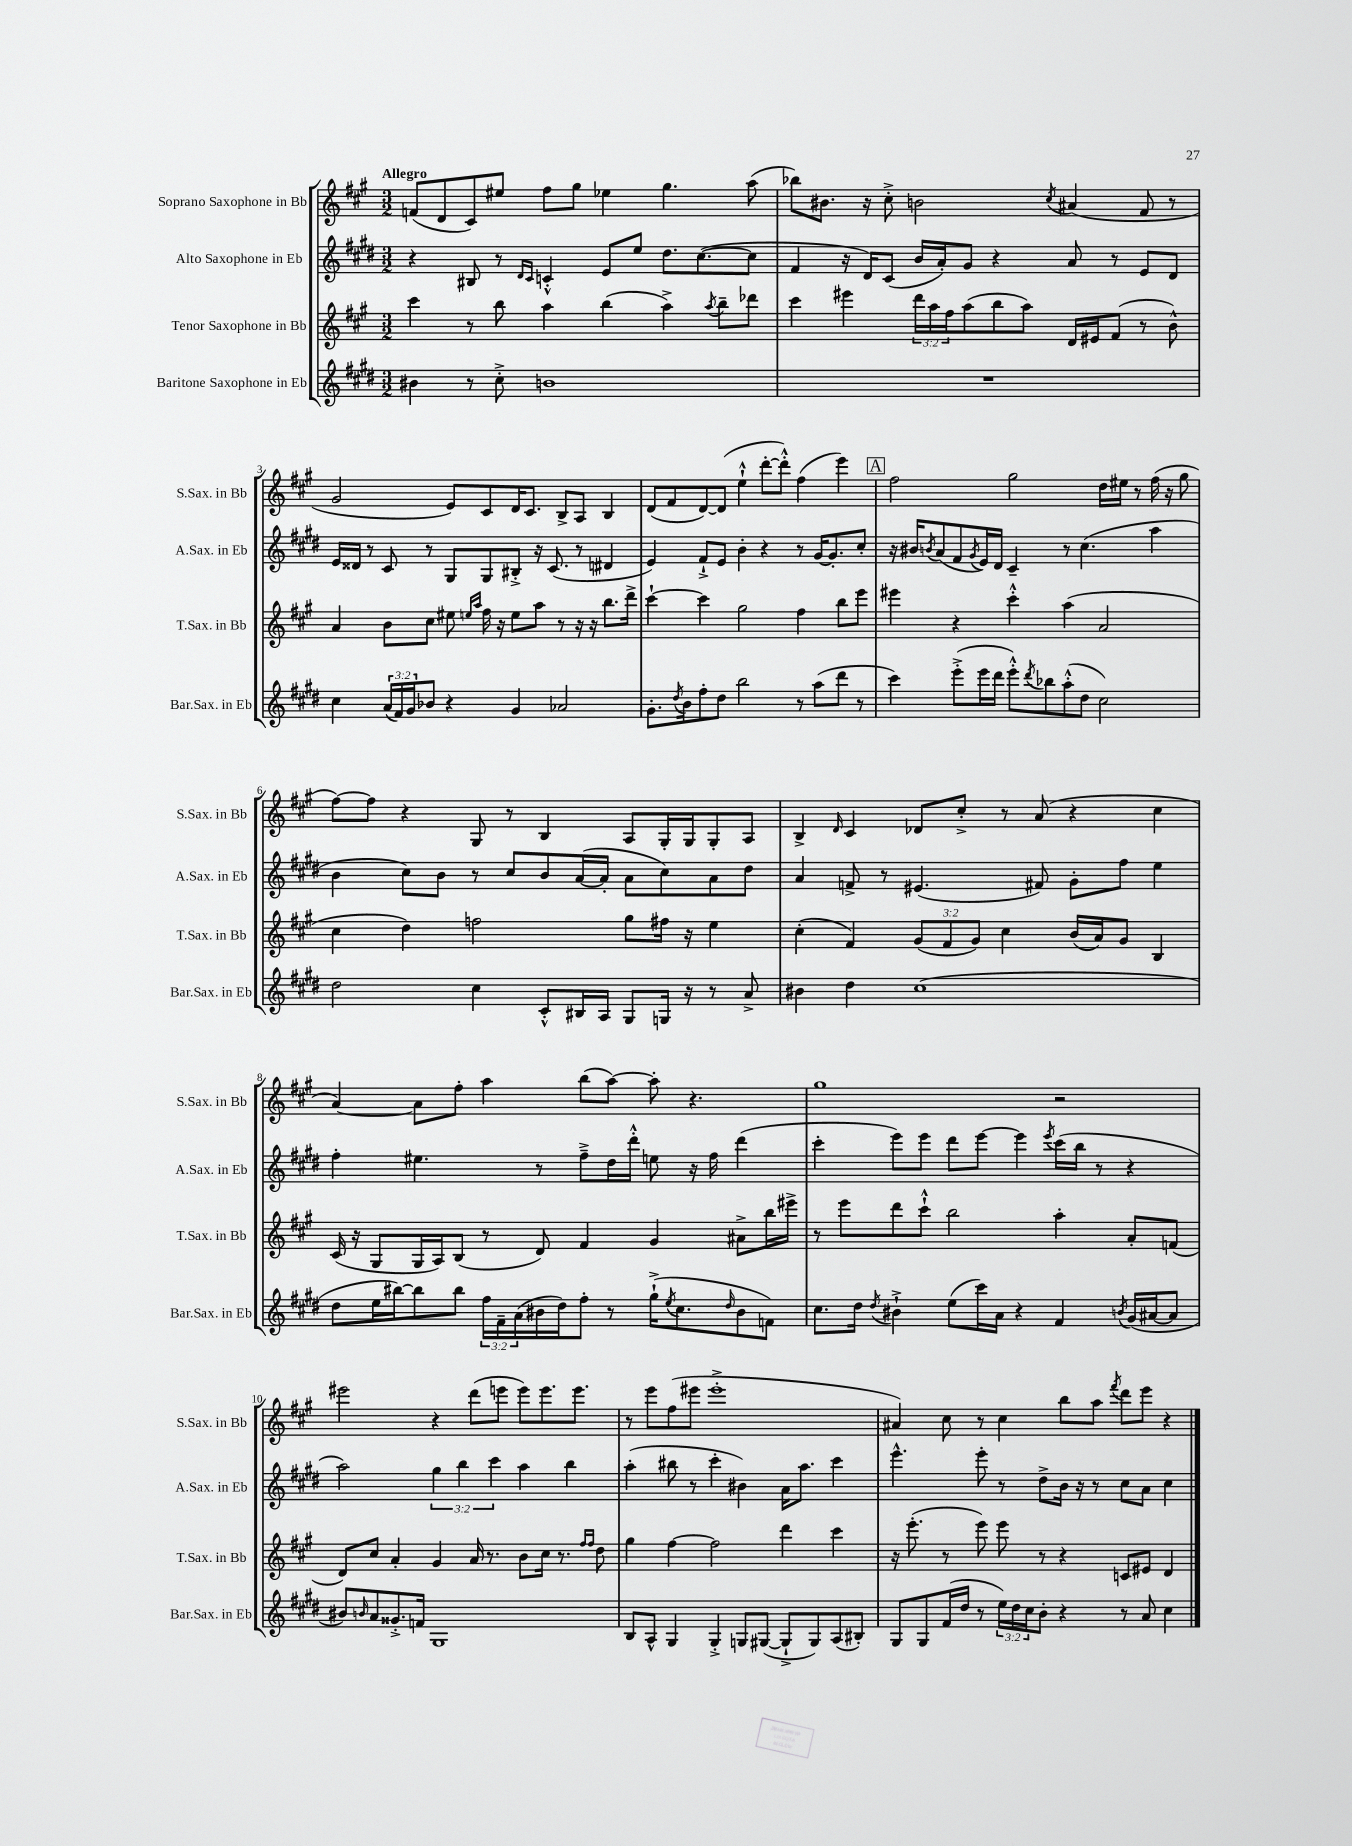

**kern	**kern	**kern	**kern
*part4	*part3	*part2	*part1
*staff4	*staff3	*staff2	*staff1
*I"Baritone Saxophone in Eb	*I"Tenor Saxophone in Bb	*I"Alto Saxophone in Eb	*I"Soprano Saxophone in Bb
*I'Bar.Sax. in Eb	*I'T.Sax. in Bb	*I'A.Sax. in Eb	*I'S.Sax. in Bb
*clefG2	*clefG2	*clefG2	*clefG2
*k[f#c#g#d#]	*k[f#c#g#]	*k[f#c#g#d#]	*k[f#c#g#]
*M3/2	*M3/2	*M3/2	*M3/2
=1	=1	=1	=1
!	!	!	!LO:TX:a:B:t=Allegro
4b#X\	4ccc#\	4r	(8fn/L
.	.	.	8d/
8r	8r	8B#X/	8c#/)
8cc#'^\	8bb\	8r	8ee#X/J
.	.	16qqd#/LL	.
.	.	16qqc#/JJ	.
1bn	4aa\	4cn'^^/	8ff#\L
.	.	.	8gg#\J
.	(4bb\	8e/L	4ee-X\
.	.	8ee/J	.
.	4aa^\)	8.dd#\L	4.gg#\
.	.	([8.cc#\	.
.	8qaa/	.	.
.	8bb~\L	.	.
.	8ddd-X\J	8cc#\J]	(8aa\
=2	=2	=2	=2
1.r	4ccc#\	4f#/	8bb-X\L)
.	.	.	8.b#X\J
.	4eee#X\	16r	.
.	.	16d#/KL)	16r
.	.	(8c#/J	8cc#'^\
.	24ddd\LL	16b/LL	2bn\
.	24aa\	.	.
.	.	16a'/J)	.
.	24ff#\J	.	.
.	(8aa\	8g#/J	.
.	8bb\	4r	.
.	8aa\J)	.	.
.	.	.	8qcc#/
.	16d/LL	8a/	(4a#X/
.	16e#X/J	.	.
.	(8f#/J	8r	.
.	8r	8e/L	8f#/
.	8b^^\)	8d#/J	8r
!!LO:LB:g=z
=3	=3	=3	=3
4cc#\	4a/	16e/LL	2g#/
.	.	16d##X/JJ	.
.	.	8r	.
(24a/LL	8b\L	8c#/	.
24f#/)	.	.	.
24g#/J	.	.	.
8b-X/J	8cc#\J	8r	.
4r	8ee#X\	8G#/L	8e/L)
.	16qqeen/LL	.	.
.	16qqaa/JJ	.	.
.	16ff#\	8G#/	8c#/
.	16r	.	.
4g#/	8ee\L	8B#X'^/J	16d/K
.	.	.	8.c#/J
.	8aa\J	16r	.
.	.	(8.c#/	.
2a-X/	8r	.	8B^/L
.	16r	8r	8A/J
.	16r	.	.
.	8.bb\L	4d#X/	4B/
.	16ddd^\Jk	.	.
=4	=4	=4	=4
8.g#'\L	[4ccc#`\	4e/)	(8d/L
.	.	.	8f#/
8qdd#/	.	.	.
16b\k	.	.	.
8ff#'\	4ccc#\]	8f#`^/L	[8d/)
8dd#\J	.	8e/J	(8d/J]
2bb\	2gg#\	4b'\	4ee`^^\
.	.	4r	[8ddd'\L
.	.	.	8ddd'^^\J])
8r	4ff#\	8r	(4ff#\
(8aa\L	.	[16g#/KL	.
.	.	8.g#'/]	.
8ddd#\J	8bb\L	.	4eee\)
8r	8eee\J	8cc#'/J	.
!!LO:REH:place=s1:t=A
=5	=5	=5	=5
4ccc#\)	4eee#X\	16r	2ff#\
.	.	16b#X/KL	.
.	.	8qbn/	.
.	.	(8a/	.
(8eee'^\L	4r	8f#/	.
.	.	8qg#/	.
16eee\L	.	16e/L)	.
16ddd#\JJ	.	16d#/JJ	.
8eee'^^\L)	4ccc#'^^\	4c#~/	2gg#\
8qddd#/	.	.	.
8bb-X\	.	.	.
(8aa'^^\	(4aa\	8r	.
8dd#\J	.	(4.cc#\	.
2cc#\)	2a/	.	16dd\LL
.	.	.	16ee#X\JJ
.	.	.	8r
.	.	4aa\	(16ff#\
.	.	.	16r
.	.	.	8gg#\
!!LO:LB:g=z
=6	=6	=6	=6
2dd#\	4cc#\	4b\	[8ff#\L)
.	.	.	8ff#\J]
.	4dd\)	8cc#\L)	4r
.	.	8b\J	.
4cc#\	2ffn\	8r	8G#/
.	.	8cc#/L	8r
8c#'^^/L	.	8b/	4B/
16B#X/L	.	([16a/L	.
16A/JJ	.	16a'/JJ]	.
8G#/L	8gg#\L	8a\L	8A/L
16Gn/Jk	16ff#X\Jk	8cc#\)	16G#'/L
16r	16r	.	16G#/J
8r	4ee\	8a\	8G#'/
8a^/	.	8dd#\J	8A/J
=7	=7	=7	=7
4b#X\	(4cc#'\	4a/	4B^/
.	.	.	16qqd/
4dd#\	4f#/)	8fn^/	4c#/
.	.	8r	.
(1cc#	(12g#/L	(4.e#X/	8d-X/L
.	12f#/	.	.
.	.	.	8cc#'^/J
.	12g#/J)	.	.
.	4cc#\	.	8r
.	.	8f#X/)	(8a/
.	(16b/LL	8g#'\L	4r
.	16a/J)	.	.
.	8g#/J	8ff#\J	.
.	4B/	4ee\	4cc#\
!!LO:LB:g=z
=8	=8	=8	=8
8dd#\L	(16c#/	4ff#'\	[4a/)
.	16r	.	.
16ee\L	8G#/L	.	.
[16bb#X\J)	.	.	.
8bb#\]	16G#/L	4.ee#X\	8a\L]
.	16A/J)	.	.
8bb#\J	(8B/J	.	8ff#'\J
24ff#\LL	8r	.	4aa\
24f#~\	.	.	.
(24a\	.	.	.
16b#X\	8d/)	8r	.
16dd#\J)	.	.	.
8ff#'\J	4f#/	8ff#~^\L	(8bb\L
8r	.	16dd#\L	[8aa\J)
.	.	16ddd#'^^\JJ	.
(16gg#`^\KL	4g#/	8een\	8aa'\]
8qee/	.	.	.
8.cc#\	.	.	.
.	.	16r	4.r
.	.	16ff#\	.
16qqdd#/	.	.	.
8b#\	8a#X^\L	(4ddd#\	.
8fn\J)	16bb\L	.	.
.	16eee#X^\JJ	.	.
=9	=9	=9	=9
8.cc#\L	8r	4ccc#'\	1gg#
.	8eee\L	.	.
16dd#\Jk	.	.	.
8qdd#/	.	.	.
4b#X`^\	8ddd\	8eee\L)	.
.	8ccc#`^^\J	8eee\J	.
(8ee\L	2bb\	8ddd#\L	.
16ccc#\L)	.	[8eee\J	.
16a\JJ	.	.	.
4r	.	4eee\]	.
.	.	8qeee/	.
4f#/	4aa'\	(16ccc#\LL	2r
.	.	16bb\JJ	.
.	.	8r	.
8qbn/	.	.	.
(16g#/LL	8a'/L	4r	.
[16a#X/J	.	.	.
8a#/J]	(8fn/J	.	.
!!LO:LB:g=z
=10	=10	=10	=10
8b#X/L)	8d/L)	2aa\)	2eee#X\
16qqbn/	.	.	.
8a/	8cc#/J	.	.
8.g##X'^/	4a'/	.	.
16fn/Jk	.	.	.
1G#	4g#/	6gg#\	4r
.	.	6bb\	.
.	16a/	.	(8ddd\L
.	8.r	.	.
.	.	6ccc#\	.
.	.	.	8eeen\J
.	8b\L	4aa\	8eee\L)
.	16cc#\Jk	.	8.eee\
.	8.r	.	.
.	.	4bb\	.
.	.	.	8.eee\J
.	16qqff#/LL	.	.
.	16qqff#/JJ	.	.
.	8dd\	.	.
=11	=11	=11	=11
8B/L	4gg#\	(4aa'\	8r
8A^^/J	.	.	8eee\L
4G#/	[4ff#\	8bb#X\	(8ff#\
.	.	8r	8eee#X\J
4G#'^/	2ff#\]	4ccc#'\	1eee#'^
8Gn/L	.	4b#X\)	.
([8G#X/J	.	.	.
8G#`^/L]	4ddd\	16a\KL	.
.	.	8.aa\J	.
8G#/)	.	.	.
(8A/	4ccc#\	4ccc#\	.
8B#X'/J)	.	.	.
=12	=12	=12	=12
8G#/L	16r	4.eee^^\	4a#X/)
.	(8.eee'\	.	.
8G#/	.	.	.
(16f#/L	8r	.	8cc#\
16dd#/JJ	.	.	.
8r	8eee\)	8eee'\	8r
24ee\LL)	8eee\	8r	4cc#\
24dd#\	.	.	.
24cc#\J	.	.	.
8b'\J	8r	8dd#^\L	.
4r	4r	16b\Jk	8bb\L
.	.	16r	.
.	.	8r	8aa\J
.	.	.	8qfff#/
8r	8cn/L	8cc#\L	8ddd\L
8a/	8e#X/J	8a\J	8eee\J
4cc#\	4d/	4cc#\	4r
==	==	==	==
*-	*-	*-	*-
